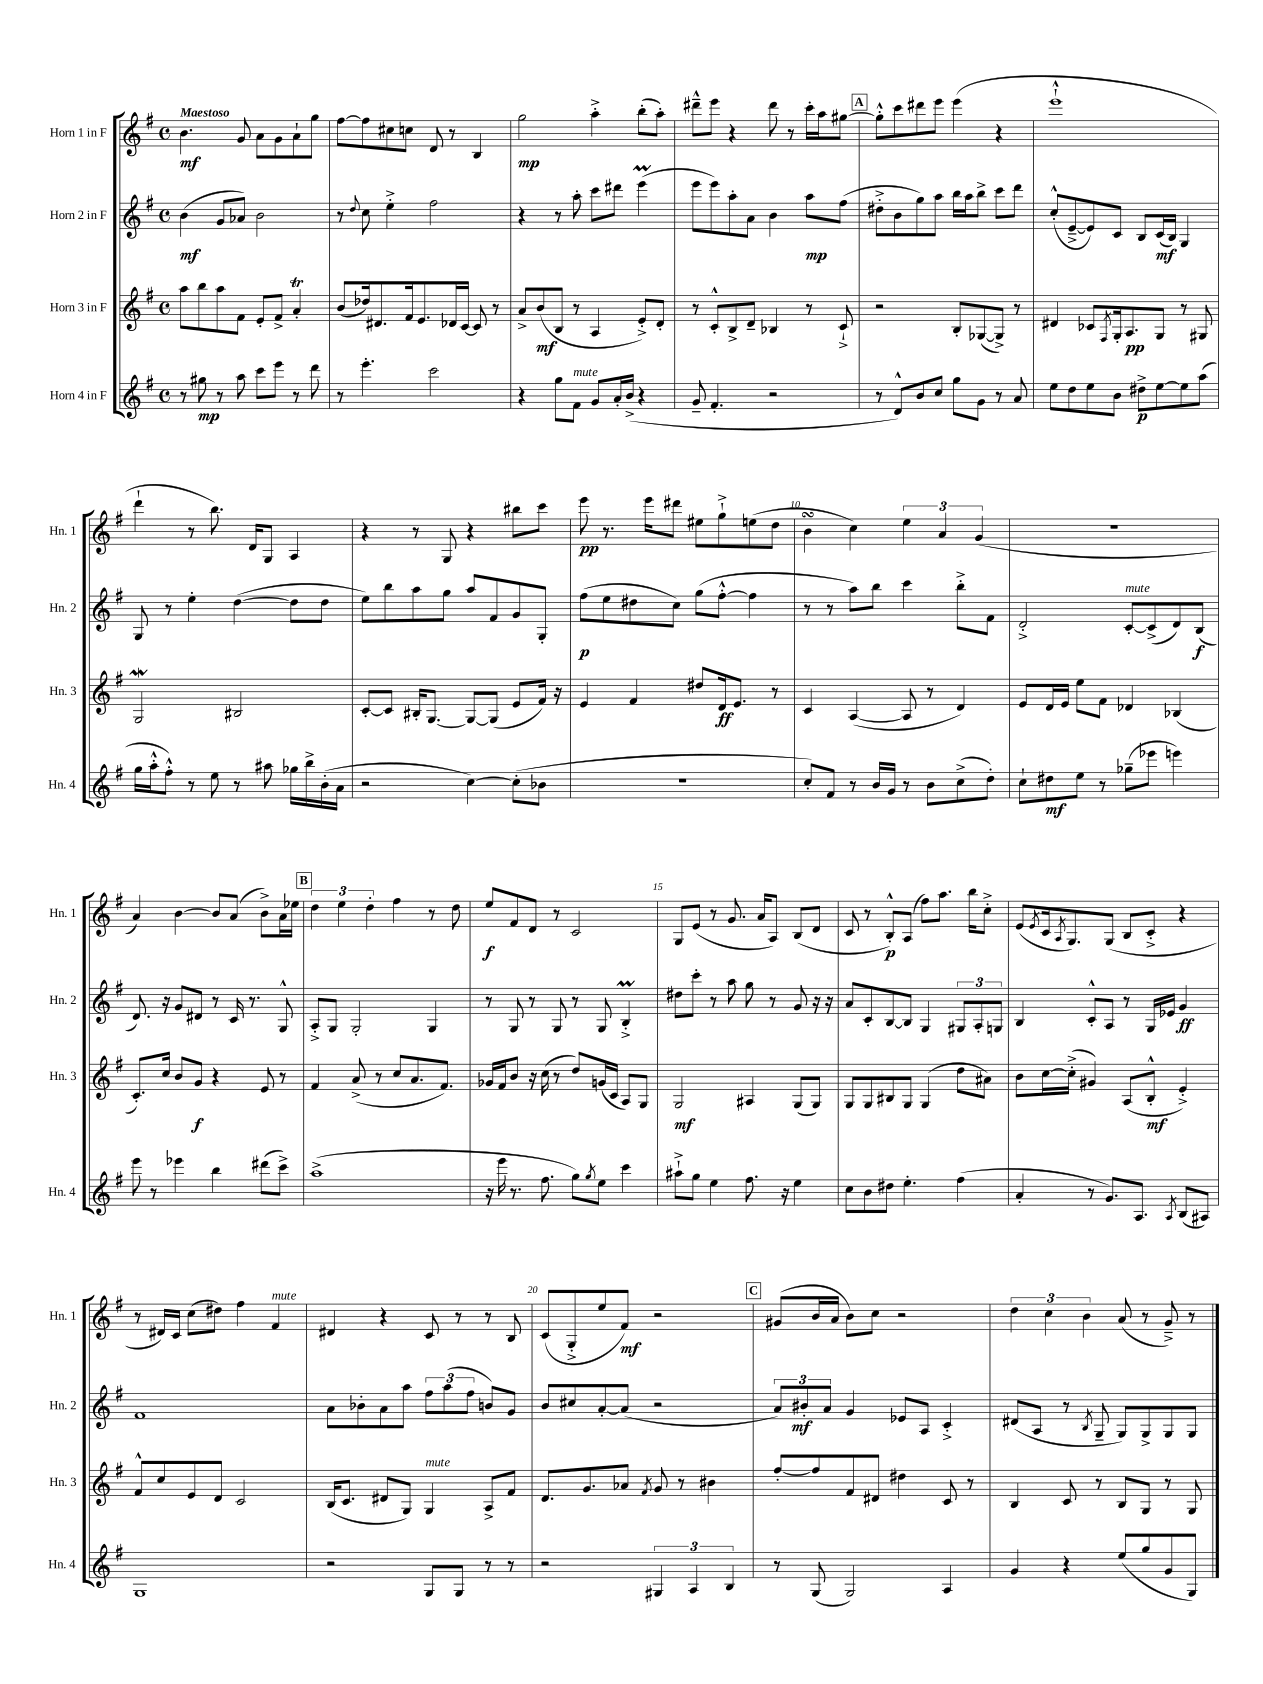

**kern	**dynam	**kern	**dynam	**kern	**dynam	**kern	**dynam
*part4	*part4	*part3	*part3	*part2	*part2	*part1	*part1
*staff4	*staff4	*staff3	*staff3	*staff2	*staff2	*staff1	*staff1
*I"Horn 4 in F	*	*I"Horn 3 in F	*	*I"Horn 2 in F	*	*I"Horn 1 in F	*
*I'Hn. 4	*	*I'Hn. 3	*	*I'Hn. 2	*	*I'Hn. 1	*
*clefG2	*	*clefG2	*	*clefG2	*	*clefG2	*
*k[f#]	*	*k[f#]	*	*k[f#]	*	*k[f#]	*
*M4/4	*	*M4/4	*	*M4/4	*	*M4/4	*
*met(c)	*	*met(c)	*	*met(c)	*	*met(c)	*
=1	=1	=1	=1	=1	=1	=1	=1
!	!	!	!	!	!	!LO:TX:a:B:t=Maestoso	!
8r	.	8aa\L	.	(4b\	mf	4.b\	mf
8gg#X\	mp	8bb\	.	.	.	.	.
8r	.	8aa\	.	8g/L	.	.	.
8aa\	.	8f#\J	.	8a-X/J)	.	8g/	.
8ccc\L	.	8e'/L	.	2b\	.	8a\L	.
8eee\J	.	8f#^/J	.	.	.	8g\	.
8r	.	4aT'/	.	.	.	8a`\	.
8ddd\	.	.	.	.	.	8gg\J	.
=2	=2	=2	=2	=2	=2	=2	=2
8r	.	(8b/L	.	8r	.	[8ff#\L	.
.	.	.	.	8qqdd/	.	.	.
4.eee'\	.	16dd-X/k)	.	8cc\	.	8ff#\]	.
.	.	8.d#X/	.	.	.	.	.
.	.	.	.	4ee'^\	.	8cc#X\	.
.	.	16f#/k	.	.	.	8ccn\J	.
.	.	8.e/	.	.	.	.	.
2ccc\	.	.	.	2ff#\	.	8d/	.
.	.	16d-X/L	.	.	.	8r	.
.	.	[16c/JJ	.	.	.	.	.
.	.	8c/]	.	.	.	4B/	.
.	.	8r	.	.	.	.	.
=3	=3	=3	=3	=3	=3	=3	=3
4r	.	8a^/L	.	4r	.	2gg\	mp
.	.	(8b/	mf	.	.	.	.
8gg\L	.	8B/J	.	8r	.	.	.
!LO:TX:a:i:t=mute	!	!	!	!	!	!	!
8f#\J	.	8r	.	8aa'\	.	.	.
8g/L	.	4A/	.	8ccc\L	.	4aa'^\	.
16a'/L	.	.	.	8ddd#X\J	.	.	.
(16b^/JJ	.	.	.	.	.	.	.
4r	.	8e'^/L)	.	(4eeeM\	.	(8bb'\L	.
.	.	8d'/J	.	.	.	8aa'\J)	.
=4	=4	=4	=4	=4	=4	=4	=4
8g~/	.	8r	.	8eee\L	.	8ddd#X~^^\L	.
4.f#'/	.	8c'^^/L	.	8eee\)	.	8eee\J	.
.	.	8B^/	.	8aa'\	.	4r	.
.	.	8d~/J	.	8a\J	.	.	.
2r	.	4B-X/	.	4b\	.	8ddd#\	.
.	.	.	.	.	.	8r	.
.	.	8r	.	8aa\L	mp	16ccc'\LL	.
.	.	.	.	.	.	16aa\J	.
.	.	8c`^/	.	(8ff#\J	.	[8gg#X\J	.
!!LO:REH:place=s1:t=A
=5	=5	=5	=5	=5	=5	=5	=5
8r	.	2r	.	8dd#X'^\L	.	8gg#'^^\L]	.
8d^^/L)	.	.	.	8b\	.	8ccc\	.
8b/	.	.	.	8gg\)	.	8ddd#X\	.
8cc/J	.	.	.	8aa\J	.	8eee\J	.
8gg\L	.	8B'/L	.	16bb\LL	.	(4eee\	.
.	.	.	.	16aa\J	.	.	.
8g\J	.	([8G-X/	.	8bb^\J	.	.	.
8r	.	8G-^/J])	.	8ccc\L	.	4r	.
8a/	.	8r	.	8ddd\J	.	.	.
=6	=6	=6	=6	=6	=6	=6	=6
8ee\L	.	4d#X/	.	(8cc'^^/L	.	1eee`^^	.
8dd\	.	.	.	[8e~^/	.	.	.
8ee\	.	8c-X/L	.	8e/])	.	.	.
.	.	8qF#/	.	.	.	.	.
8b\J	.	16G'/k	.	8c/J	.	.	.
.	.	8.A/	pp	.	.	.	.
8dd#X^\L	p	.	.	8B/L	.	.	.
[8ee\	.	8G/J	.	(16c/L	mf	.	.
.	.	.	.	16B/JJ)	.	.	.
8ee\]	.	8r	.	4G/	.	.	.
(8aa\J	.	8G#X/	.	.	.	.	.
!!LO:LB:g=z
=7	=7	=7	=7	=7	=7	=7	=7
16gg\LL	.	2Gw/	.	8G/	.	4ddd`\	.
16aa'^^\J	.	.	.	.	.	.	.
8ff#'^^\J)	.	.	.	8r	.	.	.
8r	.	.	.	4ee'\	.	8r	.
8ee\	.	.	.	.	.	8.bb\)	.
8r	.	2B#X/	.	([4dd\	.	.	.
.	.	.	.	.	.	16d/KL	.
8aa#X\	.	.	.	.	.	8G/J	.
16gg-X\LL	.	.	.	8dd\L]	.	4A/	.
16bb^\	.	.	.	.	.	.	.
(16b'\	.	.	.	8dd\J	.	.	.
16a\JJ	.	.	.	.	.	.	.
=8	=8	=8	=8	=8	=8	=8	=8
2r	.	[8c'/L	.	8ee\L)	.	4r	.
.	.	8c/J]	.	8bb\	.	.	.
.	.	16B#X'/KL	.	8aa\	.	8r	.
.	.	[8.G/J	.	.	.	.	.
.	.	.	.	8gg\J	.	8G/	.
[4cc\)	.	8G/L_	.	8aa/L	.	4r	.
.	.	(8G/J]	.	8f#/	.	.	.
(8cc'\L]	.	8e/L	.	8g/	.	8bb#X\L	.
8b-X\J	.	16f#/Jk)	.	8G'/J	.	8ccc\J	.
.	.	16r	.	.	.	.	.
=9	=9	=9	=9	=9	=9	=9	=9
1r	.	4e/	.	(8ff#\L	p	8eee\	pp
.	.	.	.	8ee\	.	8.r	.
.	.	4f#/	.	8dd#X\	.	.	.
.	.	.	.	.	.	16eee\KL	.
.	.	.	.	8cc\J)	.	8ddd#X\J	.
.	.	8dd#X/L	.	(8gg\L	.	8ee#X\L	.
.	.	16d/k	ff	[8ff#'^^\J	.	8gg`^\	.
.	.	8.e/J	.	.	.	.	.
.	.	.	.	4ff#\]	.	(8een\	.
.	.	8r	.	.	.	8dd\J	.
=10	=10	=10	=10	=10	=10	=10	=10
8cc'/L)	.	4c/	.	8r	.	4bsSsS\	.
8f#/J	.	.	.	8r	.	.	.
8r	.	([4A/	.	8aa\L)	.	4cc\)	.
16b/LL	.	.	.	8bb\J	.	.	.
16g/JJ	.	.	.	.	.	.	.
8r	.	8A/]	.	4ccc\	.	6ee\	.
8b\L	.	8r	.	.	.	.	.
.	.	.	.	.	.	6a/	.
(8cc^\	.	4d/)	.	8bb'^\L	.	.	.
.	.	.	.	.	.	(6g/	.
8dd'\J)	.	.	.	8f#\J	.	.	.
=11	=11	=11	=11	=11	=11	=11	=11
8cc`\L	.	8e/L	.	2d'^/	.	1r	.
8dd#X\	mf	16d/L	.	.	.	.	.
.	.	16e/JJ	.	.	.	.	.
8ee\J	.	8ee\L	.	.	.	.	.
8r	.	8f#\J	.	.	.	.	.
!	!	!	!	!LO:TX:a:i:t=mute	!	!	!
(8gg-X~\L	.	4d-X/	.	[8c'/L	.	.	.
8eee-X\J	.	.	.	(8c^/]	.	.	.
4eeen\)	.	(4B-X/	.	8d/)	.	.	.
.	.	.	.	(8B/J	f	.	.
!!LO:LB:g=z
=12	=12	=12	=12	=12	=12	=12	=12
8eee\	.	8.c'/L)	.	8.d/)	.	4a/)	.
8r	.	.	.	.	.	.	.
.	.	16cc/Jk	.	16r	.	.	.
4eee-X\	.	8b/L	.	8g/L	.	[4b\	.
.	.	8g/J	f	8d#X/J	.	.	.
4bb\	.	4r	.	8r	.	8b/L]	.
.	.	.	.	16c/	.	(8a/J	.
.	.	.	.	8.r	.	.	.
(8ddd#X\L	.	8e/	.	.	.	8b^\L)	.
8ccc^\J)	.	8r	.	8G^^/	.	16a\L	.
.	.	.	.	.	.	16ee-X\JJ	.
!!LO:REH:place=s1:t=B
=13	=13	=13	=13	=13	=13	=13	=13
(1aa^	.	4f#/	.	8A'^/L	.	6dd\	.
.	.	.	.	8G/J	.	.	.
.	.	.	.	.	.	6ee\	.
.	.	(8a^/	.	2G'/	.	.	.
.	.	.	.	.	.	6dd'\	.
.	.	8r	.	.	.	.	.
.	.	8cc/L	.	.	.	4ff#\	.
.	.	8.a/	.	.	.	.	.
.	.	.	.	4G/	.	8r	.
.	.	8.f#/J)	.	.	.	.	.
.	.	.	.	.	.	8dd\	.
=14	=14	=14	=14	=14	=14	=14	=14
16r	.	16g-X/LL	.	8r	.	8ee/L	f
16eee\	.	16f#/J	.	.	.	.	.
8.r	.	8b/J	.	8G/	.	8f#/	.
.	.	16r	.	8r	.	8d/J	.
8.ff#\	.	(16cc\	.	.	.	.	.
.	.	8r	.	8G/	.	8r	.
8gg\L)	.	8dd/L)	.	8r	.	2c/	.
8qgg/	.	.	.	.	.	.	.
8ee\J	.	(16gn/L	.	8G/	.	.	.
.	.	16c/JJ	.	.	.	.	.
4ccc\	.	8A/L)	.	4Bm'^/	.	.	.
.	.	8G/J	.	.	.	.	.
=15	=15	=15	=15	=15	=15	=15	=15
8aa#X`^\L	.	2G/	mf	8dd#X\L	.	8G/L	.
8gg\J	.	.	.	8ccc'\J	.	(8e/J	.
4ee\	.	.	.	8r	.	8r	.
.	.	.	.	8aa\	.	8.g/	.
8.ff#\	.	4A#X/	.	8gg\	.	.	.
.	.	.	.	.	.	16a/KL	.
.	.	.	.	8r	.	8A/J)	.
16r	.	.	.	.	.	.	.
4ee\	.	(8G/L	.	8g/	.	(8B/L	.
.	.	8G/J)	.	16r	.	8d/J	.
.	.	.	.	16r	.	.	.
=16	=16	=16	=16	=16	=16	=16	=16
8cc\L	.	8G/L	.	8a/L	.	8c/	.
8b\	.	8G/	.	8c'/	.	8r	.
8dd#X\J	.	8B#X/	.	[8B/	.	8B'^^/L)	p
4.ee'\	.	8G/J	.	8B/J]	.	(8A/J	.
.	.	(4G/	.	4G/	.	8ff#\L)	.
.	.	.	.	.	.	8.aa\J	.
(4ff#\	.	8dd\L	.	12G#X/L	.	.	.
.	.	.	.	.	.	16bb\KL	.
.	.	.	.	12A'/	.	.	.
.	.	8a#X\J)	.	.	.	8cc'^\J	.
.	.	.	.	12Gn/J	.	.	.
=17	=17	=17	=17	=17	=17	=17	=17
4a'/	.	8b\L	.	4B/	.	(8e/L	.
.	.	.	.	.	.	8qe/	.
.	.	[16cc\L	.	.	.	16c/k	.
.	.	.	.	.	.	8qA/	.
.	.	(16cc'^\JJ]	.	.	.	8.G/)	.
8r	.	4g#X/)	.	8c'^^/L	.	.	.
8.g/L)	.	.	.	8A/J	.	(8G/J	.
.	.	(8A/L	.	8r	.	8B/L	.
8.A/J	.	.	.	.	.	.	.
.	.	8B'^^/J	mf	16G/LL	.	8c'^/J	.
.	.	.	.	16e-X/JJ	.	.	.
8qA/	.	.	.	.	.	.	.
(8B/L	.	4e'^/)	.	4g/	ff	4r	.
8A#X/J)	.	.	.	.	.	.	.
!!LO:LB:g=z
=18	=18	=18	=18	=18	=18	=18	=18
1G	.	8f#^^/L	.	1f#	.	8r	.
.	.	8cc/	.	.	.	16d#X/LL)	.
.	.	.	.	.	.	16c/JJ	.
.	.	8e/	.	.	.	(8cc\L	.
.	.	8d/J	.	.	.	8dd#X\J)	.
.	.	2c/	.	.	.	4ff#\	.
!	!	!	!	!	!	!LO:TX:a:i:t=mute	!
.	.	.	.	.	.	4f#/	.
=19	=19	=19	=19	=19	=19	=19	=19
2r	.	(16B/KL	.	8a\L	.	4d#X/	.
.	.	8.c/J	.	.	.	.	.
.	.	.	.	8b-X'\	.	.	.
.	.	8d#X/L	.	8a\	.	4r	.
.	.	8G/J)	.	8aa\J	.	.	.
!	!	!LO:TX:a:i:t=mute	!	!	!	!	!
8G/L	.	4G/	.	12ff#\L	.	8c/	.
.	.	.	.	(12aa\	.	.	.
8G/J	.	.	.	.	.	8r	.
.	.	.	.	12ff#\J	.	.	.
8r	.	8A^/L	.	8bn/L)	.	8r	.
8r	.	8f#/J	.	8g/J	.	8B/	.
=20	=20	=20	=20	=20	=20	=20	=20
2r	.	8.d/L	.	8b/L	.	(8c/L	.
.	.	.	.	8cc#X/	.	8G'^/	.
.	.	8.g/	.	.	.	.	.
.	.	.	.	[8a'/	.	8ee/	.
.	.	8a-X/J	.	(8a/J]	.	8f#/J)	mf
.	.	8qf#/	.	.	.	.	.
6G#X/	.	8g/	.	2r	.	2r	.
.	.	8r	.	.	.	.	.
6A/	.	.	.	.	.	.	.
.	.	4b#X\	.	.	.	.	.
6B/	.	.	.	.	.	.	.
!!LO:REH:place=s1:t=C
=21	=21	=21	=21	=21	=21	=21	=21
8r	.	[8ff#'/L	.	12a/L)	.	(8g#X/L	.
.	.	.	.	12b#X'/	mf	.	.
(8G/	.	8ff#/]	.	.	.	16b/L	.
.	.	.	.	12a/J	.	.	.
.	.	.	.	.	.	16a/JJ	.
2G/)	.	8f#/	.	4g/	.	8b\L)	.
.	.	8d#X/J	.	.	.	8cc\J	.
.	.	4dd#X\	.	8e-X/L	.	2r	.
.	.	.	.	8A/J	.	.	.
4A/	.	8c/	.	4c'^/	.	.	.
.	.	8r	.	.	.	.	.
=22	=22	=22	=22	=22	=22	=22	=22
4g/	.	4B/	.	(8d#X/L	.	6dd\	.
.	.	.	.	8A/J	.	.	.
.	.	.	.	.	.	6cc\	.
4r	.	8c/	.	8r	.	.	.
.	.	.	.	.	.	6b\	.
.	.	.	.	8qB/	.	.	.
.	.	8r	.	8G~/	.	.	.
(8ee/L	.	8B/L	.	8G/L)	.	(8a/	.
8gg/	.	8G/J	.	8G^/	.	8r	.
8g/	.	8r	.	8G/	.	8g~^/)	.
8G/J)	.	8G/	.	8G/J	.	8r	.
==	==	==	==	==	==	==	==
*-	*-	*-	*-	*-	*-	*-	*-
